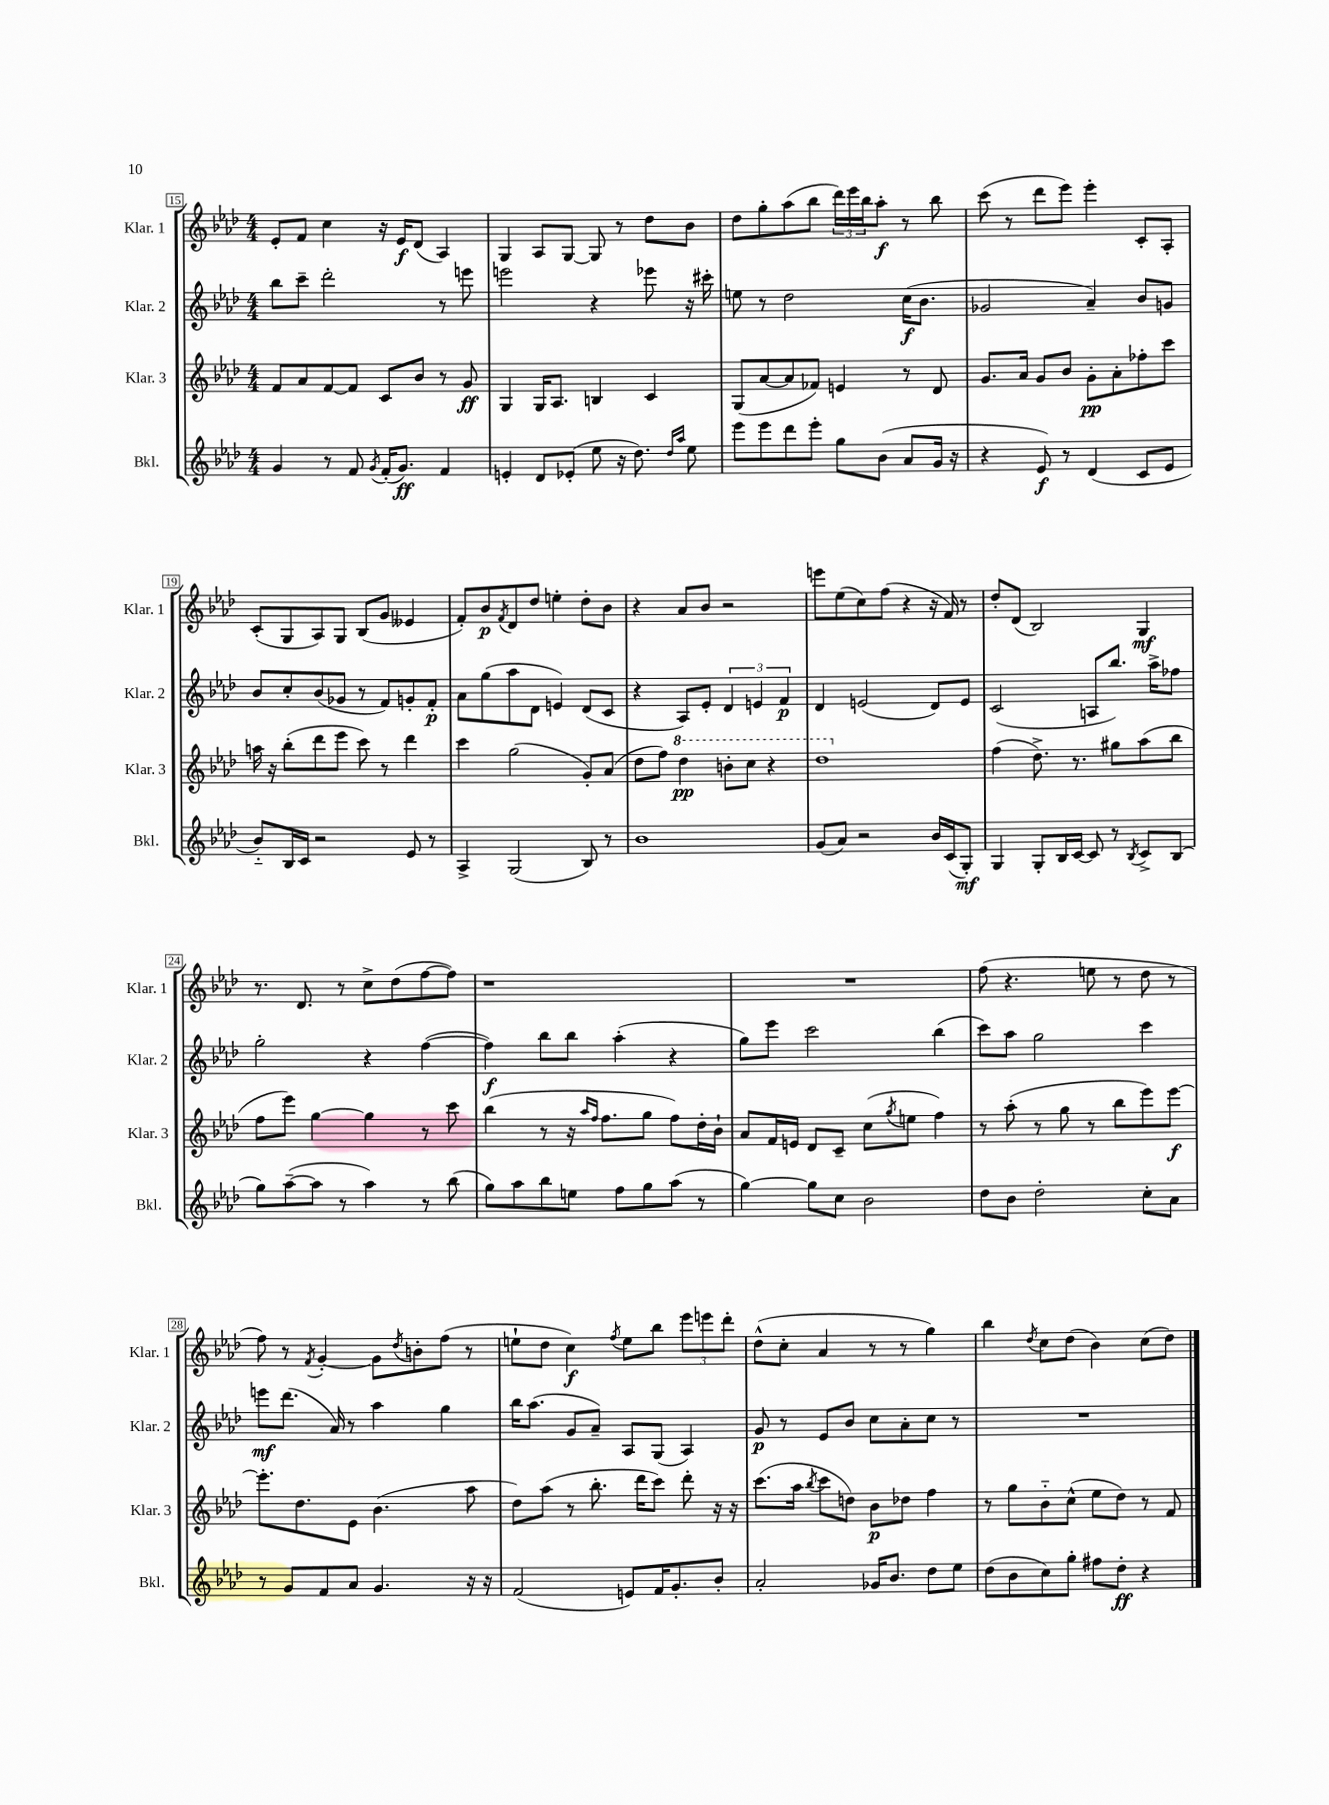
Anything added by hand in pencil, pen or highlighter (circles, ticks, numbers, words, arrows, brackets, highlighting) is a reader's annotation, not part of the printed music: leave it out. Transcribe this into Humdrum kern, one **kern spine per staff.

**kern	**kern	**kern	**kern
*staff4	*staff3	*staff2	*staff1
*clefG2	*clefG2	*clefG2	*clefG2
*k[b-e-a-d-]	*k[b-e-a-d-]	*k[b-e-a-d-]	*k[b-e-a-d-]
*M4/4	*M4/4	*M4/4	*M4/4
4g/	8f/L	8bb-\L	8e-'/L
.	8a-/	8ccc~\J	8f/J
8r	[8f/	2ddd-'\	4cc\
8f/	8f/]J	.	.
8qg/	.	.	.
(16f'/LK	8c/L	.	16r
8.g/J)	.	.	16e-/LK
.	8b-/J	.	(8d-/J
4f/	8r	8r	4A-/)
.	8g/	8eee\	.
=	=	=	=
4e'/	4G/	2eee\	4G/
8d-/L	16G/LK	.	8A-/L
.	8.A-/J	.	.
(8e-'/J	.	.	[8G/J
8ee-\	4B/	4r	8G/]
16r	.	.	8r
8.dd-\)	.	.	.
.	4c/	8eee-\	8dd-\L
16qqdd-/LL	.	.	.
16qqaa-/JJ	.	.	.
8ee-\	.	16r	8b-\J
.	.	16ccc#'\	.
=	=	=	=
8eee-\L	(8G/L	8ee\	8dd-\L
8eee-\	[8a-/	8r	8gg'\
8ddd-\	8a-/]	2dd-\	(8aa-\
8eee-'\J	8f-/J)	.	8bb-\J
8gg\L	4e/	.	24ddd-\LL)
.	.	.	24eee-\
.	.	.	24bb-\J
(8b-\J	.	.	8aa-'\J
8a-/L	8r	(16cc\LK	8r
.	.	8.b-\J	.
16g/Jk	8d-/	.	8bb-\
16r	.	.	.
=	=	=	=
4r	8.g/L	2g-/	(8ccc\
.	.	.	8r
.	16a-/Jk	.	.
8e-/)	8g/L	.	8ddd-\L
8r	8b-/J	.	8eee-\J)
(4d-/	8g'\L	4a-~/)	4eee-'\
.	8a-'\	.	.
8c/L	8ff-'\	8b-/L	8c'/L
8e-/J	8ccc\J	8g/J	8A-'/J
=	=	=	=
8b-'~/L)	16aa\	8b-/L	(8c'/L
.	16r	.	.
16B-/L	(8bb-'\L	8cc'/	8G/
16c/JJ	.	.	.
2r	8ddd-\	(8b-/	8A-/)
.	8eee-\J	8g-/J	8G/J
.	8ccc\)	8r	(8B-/L
.	8r	8f/L)	8g/J
8e-/	4ddd-\	8g'/	4e--/
8r	.	8f'/J	.
=	=	=	=
4A-^/	4ccc\	8a-\L	8f'/L)
.	.	(8gg\	8b-/
.	.	.	8qf/
(2G/	(2gg\	8aa-\	8d-/
.	.	8d-\J	8dd-/J
.	.	4e/)	4ee'\
8B-/)	8g'/L)	(8d-/L	8dd-'\L
8r	(8a-/J	8c/J	8b-\J
=	=	=	=
1b-	8dd-\L	4r	4r
.	8ff\J)	.	.
.	4ddd-\	8A-/L)	8a-/L
.	.	8e-'/J	8b-/J
.	8bb'\L	6d-/	2r
.	8ccc\J	.	.
.	.	6e/	.
.	4r	.	.
.	.	6f/	.
=	=	=	=
(8g/L	1ddd-	4d-/	8eee\L
8a-/J)	.	.	(8ee-\
2r	.	(2e/	8cc\)
.	.	.	(8ff\J
.	.	.	4r
16b-/LL	.	8d-/L)	16r
(16c/J	.	.	16f/)
8G'/J)	.	8e/J	8r
=	=	=	=
4G/	(4ff\	(2c/	8dd-'/L
.	.	.	(8d-/J
8G'/L	8.dd-^\)	.	2B-/)
16B-/L	.	.	.
[16c/JJ	8.r	.	.
8c/]	.	8A/L	.
8r	8gg#\L	8.bb-/J)	.
8qB-/	.	.	.
8c^/L	(8aa-\	.	4G/
.	.	16aa-^\LK	.
(8B-/J	8bb-\J	8ff-\J	.
=	=	=	=
8gg\L)	8ff\L	2gg'\	8.r
([8aa-~\	8eee-\J)	.	.
.	.	.	8.d-/
8aa-\]J	[4gg\	.	.
8r	.	.	8r
4aa-\)	4gg\]	4r	8cc^\L
.	.	.	(8dd-\
8r	8r	([4ff\	[8ff\
(8bb-\	8ccc\	.	8ff\]J)
=	=	=	=
8gg\L)	(4bb-\	4ff\])	1r
8aa-\	.	.	.
8bb-\	8r	8bb-\L	.
8ee\J	16r	8bb-\J	.
.	16qqaa-/LL	.	.
.	16qqff/JJ	.	.
.	8.ff\L	.	.
8ff\L	.	(4aa-'\	.
8gg\	8gg\J	.	.
(8aa-\J	8ff\L)	4r	.
8r	16dd-'\L	.	.
.	16b-`\JJ	.	.
=	=	=	=
[4gg\)	8a-/L	8gg\L)	1r
.	16f/L	8eee-\J	.
.	16e/JJ	.	.
8gg\]L	8d-/L	2ccc\	.
8cc\J	8c~/J	.	.
2b-\	(8cc\L	.	.
.	8qgg/	.	.
.	8ee\J	.	.
.	4ff\)	(4bb-\	.
=	=	=	=
8dd-\L	8r	8ccc\L)	(8ff\
8b-\J	(8aa-'\	8aa-\J	4.r
2dd-'\	8r	2gg\	.
.	8gg\	.	.
.	8r	.	8ee\
.	8bb-\L	.	8r
8cc'\L	8eee-\)	4ccc\	8dd-\
8a-\J	[8eee-\J	.	8r
=	=	=	=
8r	8.eee-'\]L	8eee\L	8ff\)
8g/L	.	(8.ddd-\J	8r
.	8.dd-\	.	.
.	.	.	8qf/
8f/	.	.	[4g'/
.	.	16a-/)	.
8a-/J	8e-\J	8r	.
4.g/	(4.b-\	4aa-\	8g\]L
.	.	.	8qdd-/
.	.	.	8b'\
.	.	4gg\	(8ff\J
16r	8aa-\	.	8r
16r	.	.	.
=	=	=	=
(2f/	8dd-\L)	16bb-\LK	8ee`\L
.	.	(8.aa-\J	.
.	(8aa-\J	.	8dd-\J
.	8r	8g/L	4cc\)
.	8.bb-'\	8a-~/J)	.
.	.	.	8qff/
8e/L)	.	8A-/L	8ee\L
.	16ddd-\LK	.	.
16f/K	8ccc\J)	(8G/J	8bb-\J
8.g'/	.	.	.
.	8ddd-'\	4A-/)	12eee-\L
.	.	.	12eee\
8b-'/J	16r	.	.
.	.	.	12ddd-'\J
.	16r	.	.
=	=	=	=
2a-'/	(8.ccc\L	8g/	(8dd-^^\L
.	.	8r	8cc'\J
.	16aa-\Jk	.	.
.	8qbb-/	.	.
.	8ccc\L	8e-/L	4a-/
.	8dd\J)	8b-/J	.
16g-/LK	8b-\L	8cc\L	8r
8.b-/J	.	.	.
.	8dd-\J	8a-'\	8r
8dd-\L	4ff\	8cc\J	4gg\)
8ee-\J	.	8r	.
=	=	=	=
(8dd-\L	8r	1r	4bb-\
8b-\	8gg\L	.	.
.	.	.	8qdd-/
8cc\)	8b-'~\	.	8cc\L
8gg'\J	(8cc^^\J	.	(8dd-\J
8ff#\L	8ee-\L	.	4b-\)
8dd-'\J	8dd-\J)	.	.
4r	8r	.	(8cc\L
.	8f/	.	8dd-\J)
==	==	==	==
*-	*-	*-	*-
